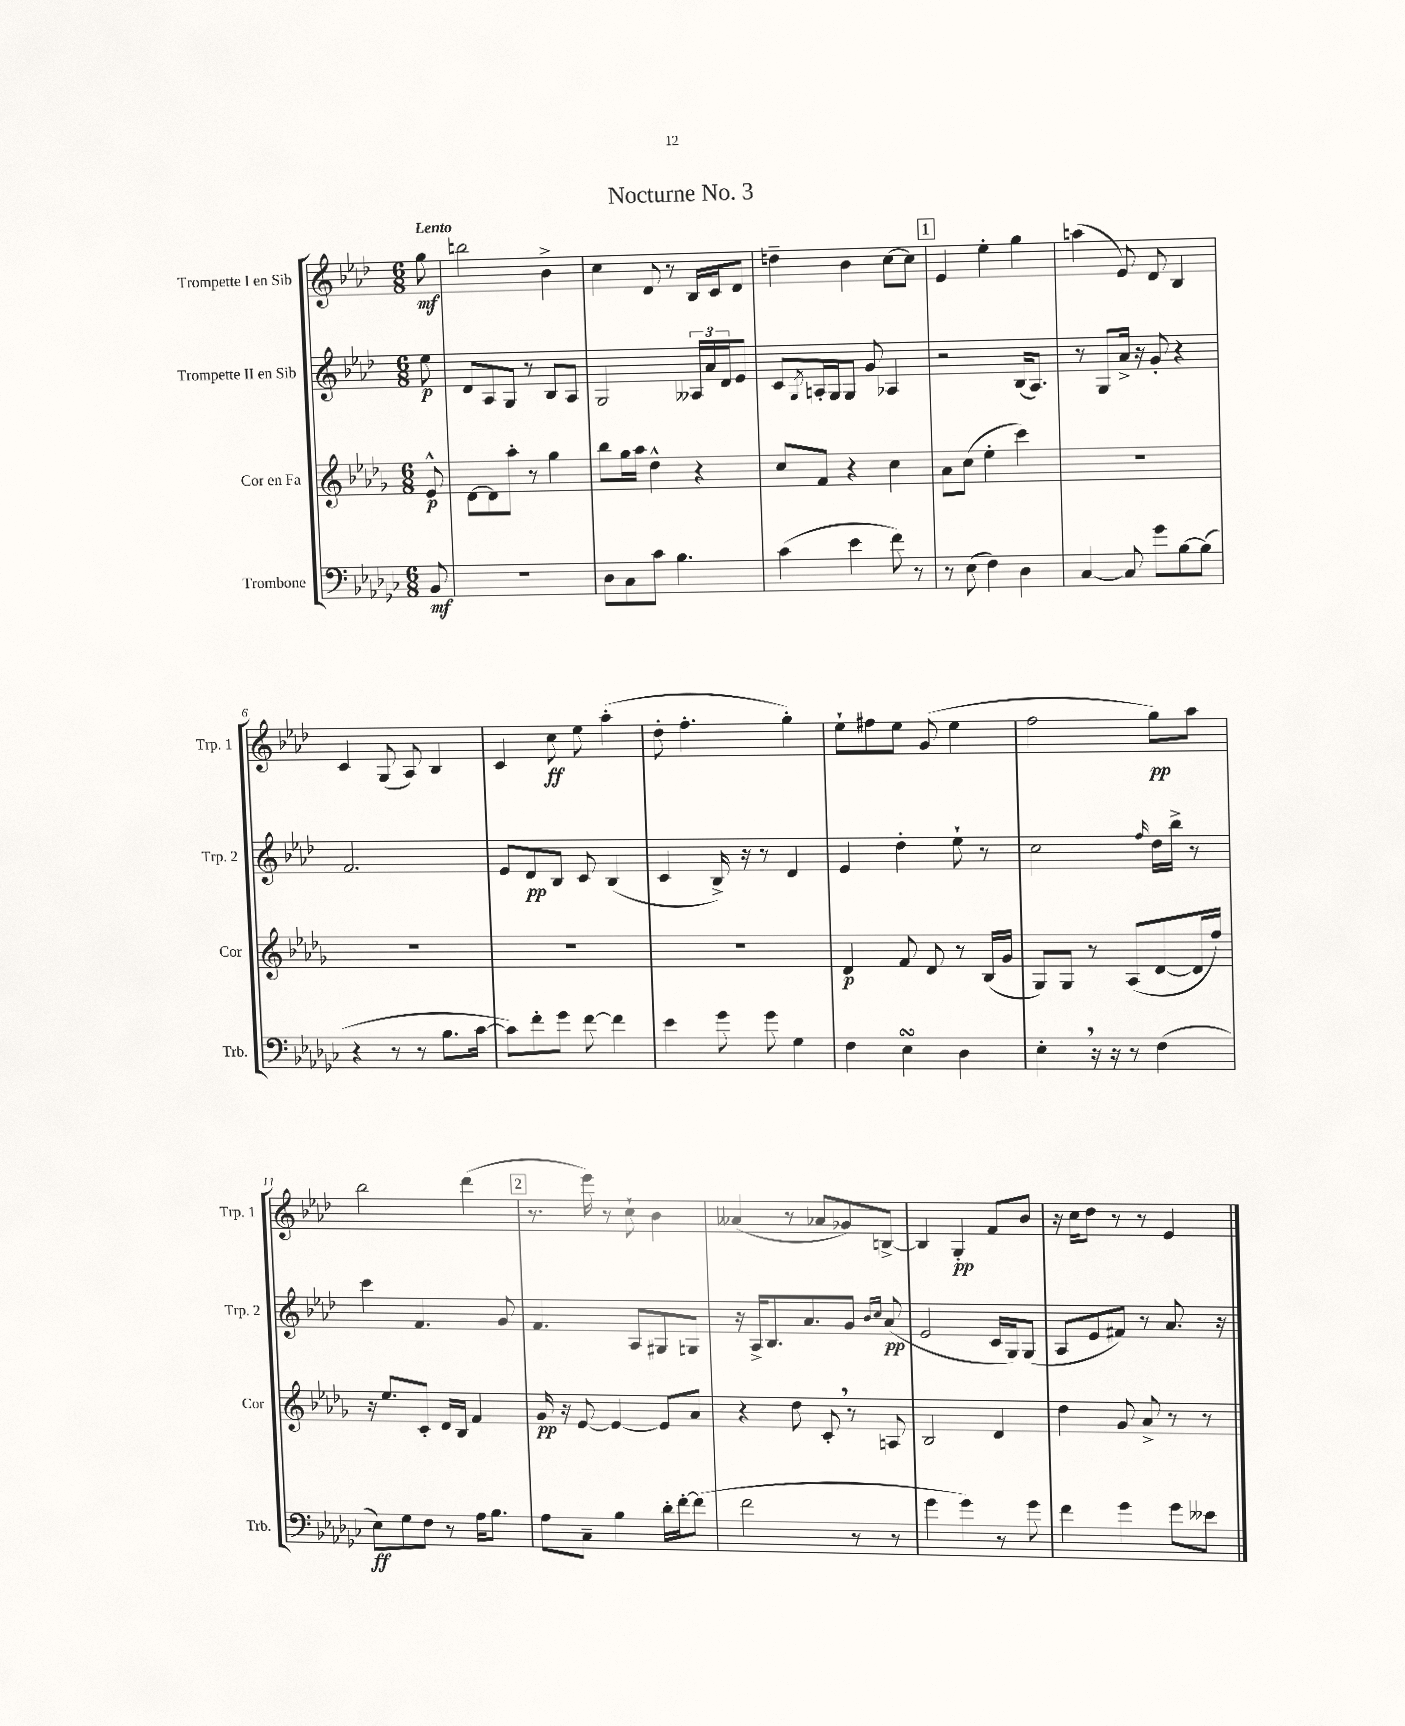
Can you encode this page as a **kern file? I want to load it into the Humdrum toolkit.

**kern	**dynam	**kern	**dynam	**kern	**dynam	**kern	**dynam
*part4	*part4	*part3	*part3	*part2	*part2	*part1	*part1
*staff4	*staff4	*staff3	*staff3	*staff2	*staff2	*staff1	*staff1
*I"Trombone	*	*I"Cor en Fa	*	*I"Trompette II en Sib	*	*I"Trompette I en Sib	*
*I'Trb.	*	*I'Cor	*	*I'Trp. 2	*	*I'Trp. 1	*
*clefF4	*	*clefG2	*	*clefG2	*	*clefG2	*
*k[b-e-a-d-g-c-]	*	*k[b-e-a-d-g-]	*	*k[b-e-a-d-]	*	*k[b-e-a-d-]	*
*M6/8	*	*M6/8	*	*M6/8	*	*M6/8	*
=	=	=	=	=	=	=	=
!	!	!	!	!	!	!LO:TX:a:B:t=Lento	!
8BB-/	mf	8e-^^/	p	8ee-\	p	8gg\	mf
=1	=1	=1	=1	=1	=1	=1	=1
2.r	.	[8d-\L	.	8d-/L	.	2bbn\	.
.	.	8d-\]	.	8A-/	.	.	.
.	.	8aa-'\J	.	8G/J	.	.	.
.	.	8r	.	8r	.	.	.
.	.	4gg-\	.	8B-/L	.	4b-^\	.
.	.	.	.	8A-/J	.	.	.
=2	=2	=2	=2	=2	=2	=2	=2
8D-\L	.	8bb-\L	.	2G/	.	4cc\	.
8C-\	.	16gg-\L	.	.	.	.	.
.	.	16aa-\JJ	.	.	.	.	.
8c-\J	.	4dd-^^\	.	.	.	8d-/	.
4.B-\	.	.	.	.	.	8r	.
.	.	4r	.	24A--X/LL	.	16B-/LL	.
.	.	.	.	24a-/	.	.	.
.	.	.	.	.	.	16c/J	.
.	.	.	.	24d-/J	.	.	.
.	.	.	.	8e-/J	.	8d-/J	.
=3	=3	=3	=3	=3	=3	=3	=3
(4c-\	.	8cc/L	.	8c/L	.	4ddn~\	.
.	.	.	.	8qG/	.	.	.
.	.	8f/J	.	16An'/L	.	.	.
.	.	.	.	16G/J	.	.	.
4e-\	.	4r	.	8G/J	.	4b-\	.
.	.	.	.	8g/	.	.	.
8f\)	.	4cc\	.	4A-X/	.	[8cc\L	.
8r	.	.	.	.	.	8cc\J]	.
!!LO:REH:place=s1:t=1
=4	=4	=4	=4	=4	=4	=4	=4
8r	.	8a-\L	.	2r	.	4e-/	.
(8E-\	.	(8cc\J	.	.	.	.	.
4F\)	.	4ee-'\	.	.	.	4ee-'\	.
4D-\	.	4ccc\)	.	(16B-/KL	.	4gg\	.
.	.	.	.	8.A-/J)	.	.	.
=5	=5	=5	=5	=5	=5	=5	=5
[4C-/	.	2.r	.	8r	.	(4aan\	.
.	.	.	.	8G/L	.	.	.
8C-/]	.	.	.	16a-^/Jk	.	8e-/)	.
.	.	.	.	16r	.	.	.
8g-\L	.	.	.	8g'/	.	8d-/	.
[8B-\	.	.	.	4r	.	4B-/	.
(8B-\J]	.	.	.	.	.	.	.
!!LO:LB:g=z
=6	=6	=6	=6	=6	=6	=6	=6
4r	.	2.r	.	2.f/	.	4c/	.
8r	.	.	.	.	.	(8G/	.
8r	.	.	.	.	.	8A-/)	.
8.B-\L	.	.	.	.	.	4B-/	.
[16c-\Jk	.	.	.	.	.	.	.
=7	=7	=7	=7	=7	=7	=7	=7
8c-\L])	.	2.r	.	8e-/L	.	4c/	.
8f'\	.	.	.	8d-/	pp	.	.
8g-\J	.	.	.	8B-/J	.	8cc\	ff
[8f\	.	.	.	8c/	.	8ee-\	.
4f\]	.	.	.	(4B-/	.	(4aa-'\	.
=8	=8	=8	=8	=8	=8	=8	=8
4e-\	.	2.r	.	4c/	.	8dd-'\	.
.	.	.	.	.	.	4.ff'\	.
8g-\	.	.	.	16B-^/)	.	.	.
.	.	.	.	16r	.	.	.
8g-\	.	.	.	8r	.	.	.
4G-\	.	.	.	4d-/	.	4gg'\)	.
=9	=9	=9	=9	=9	=9	=9	=9
4F\	.	4d-/	p	4e-/	.	8ee-`\L	.
.	.	.	.	.	.	8ff#X\	.
4E-sSSS\	.	8f/	.	4dd-'\	.	8ee-\J	.
.	.	8d-/	.	.	.	(8g/	.
4D-\	.	8r	.	8ee-`\	.	4ee-\	.
.	.	(16B-/LL	.	8r	.	.	.
.	.	16g-/JJ	.	.	.	.	.
=10	=10	=10	=10	=10	=10	=10	=10
4E-',\	.	8G-/L)	.	2cc\	.	2ff\	.
.	.	8G-/J	.	.	.	.	.
16r	.	8r	.	.	.	.	.
16r	.	.	.	.	.	.	.
8r	.	(8A-/L	.	.	.	.	.
.	.	.	.	16qqff/	.	.	.
(4F\	.	[8d-/	.	16dd-\LL	.	8gg\L)	pp
.	.	.	.	16bb-^\JJ	.	.	.
.	.	16d-/L]	.	8r	.	8aa-\J	.
.	.	16ff/JJ)	.	.	.	.	.
!!LO:LB:g=z
=11	=11	=11	=11	=11	=11	=11	=11
8E-\L)	ff	16r	.	4ccc\	.	2bb-\	.
.	.	8.ee-/L	.	.	.	.	.
8G-\	.	.	.	.	.	.	.
8F\J	.	8c'/J	.	4.f/	.	.	.
8r	.	16d-/LL	.	.	.	.	.
.	.	16B-/JJ	.	.	.	.	.
16A-\KL	.	4f/	.	.	.	(4ddd-\	.
8.B-\J	.	.	.	.	.	.	.
.	.	.	.	8g/	.	.	.
!!LO:REH:place=s1:t=2
=12	=12	=12	=12	=12	=12	=12	=12
8A-\L	.	16g-/	pp	4.f/	.	8.r	.
.	.	16r	.	.	.	.	.
8C-~\J	.	[8e-/	.	.	.	.	.
.	.	.	.	.	.	16eee-\)	.
4B-\	.	4e-/_	.	.	.	8r	.
.	.	.	.	8A-/L	.	8cc`\	.
16d-'\LL	.	8e-/L]	.	8G#X/	.	4b-\	.
[16f'\J	.	.	.	.	.	.	.
(8f\J]	.	8a-/J	.	8Gn/J	.	.	.
=13	=13	=13	=13	=13	=13	=13	=13
2f\	.	4r	.	16r	.	(4a--X/	.
.	.	.	.	16A-^/KL	.	.	.
.	.	.	.	8.B-/	.	.	.
.	.	8dd-\	.	.	.	8r	.
.	.	.	.	8.a-/	.	.	.
.	.	8c',/	.	.	.	8a-X/L	.
8r	.	8r	.	8g/J	.	8g-X/)	.
.	.	.	.	16qqb-/LL	.	.	.
.	.	.	.	16qqcc/JJ	.	.	.
8r	.	8An/	.	(8a-/	pp	[8Bn^/J	.
=14	=14	=14	=14	=14	=14	=14	=14
4g-\	.	2B-/	.	2e-/	.	4B/]	.
4g-\)	.	.	.	.	.	4G'/	pp
8r	.	4d-/	.	16c/LL	.	8f/L	.
.	.	.	.	16G/J)	.	.	.
8g-\	.	.	.	(8G/J	.	8b-/J	.
=15	=15	=15	=15	=15	=15	=15	=15
4f\	.	4dd-\	.	8A-/L	.	16r	.
.	.	.	.	.	.	16cc\KL	.
.	.	.	.	8e-/	.	8dd-\J	.
4g-\	.	8g-/	.	8f#X/J)	.	8r	.
.	.	8a-^/	.	8r	.	8r	.
8g-\L	.	8r	.	8.a-/	.	4e-/	.
8e--X\J	.	8r	.	.	.	.	.
.	.	.	.	16r	.	.	.
==	==	==	==	==	==	==	==
*-	*-	*-	*-	*-	*-	*-	*-
